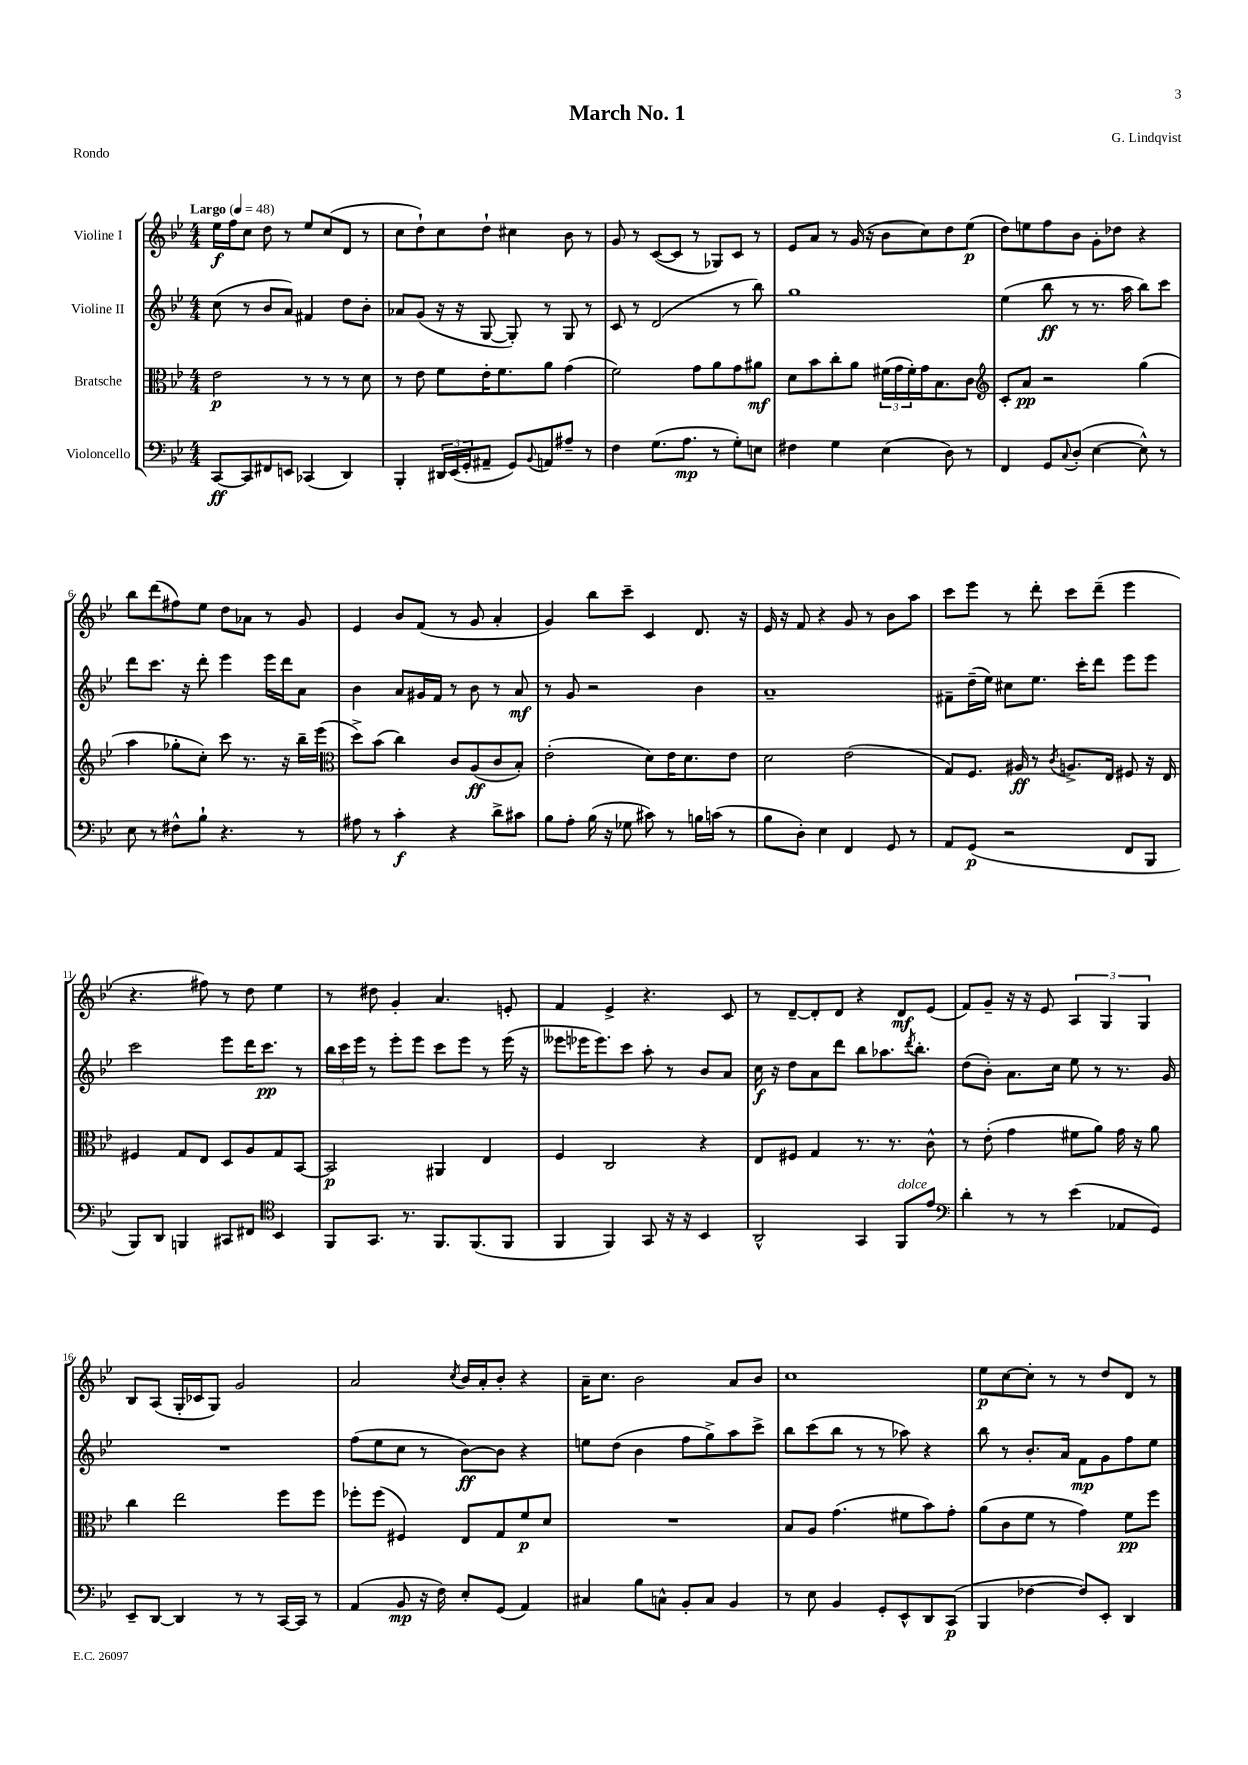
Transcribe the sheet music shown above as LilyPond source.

\header { title = "March No. 1" composer = "G. Lindqvist" piece = "Rondo" }
<<
\new StaffGroup <<
\new Staff = "s0" \with { instrumentName = "Violine I" } {
    \clef treble \key bes \major \numericTimeSignature \time 4/4 \tempo "Largo" 4 = 48
    ees''16\f f''16 c''8 d''8 r8 ees''8 c''8( d'8 r8 |
    c''8 d''8-!) c''8 d''8-! cis''4 bes'8 r8 |
    g'8 r8 c'8~( c'8 r8 ges8) c'8 r8 |
    ees'8 a'8 r8 g'16( r16 bes'8 c''8) d''8 ees''8\p( |
    d''8) e''8 f''8 bes'8 g'8-. des''8 r4 |
    bes''8 d'''8( fis''8) ees''8 d''8 aes'8 r8 g'8 |
    ees'4 bes'8 f'8( r8 g'8 a'4-. |
    g'4) bes''8 c'''8-- c'4 d'8. r16 |
    ees'16 r16 f'8 r4 g'8 r8 bes'8 a''8 |
    c'''8 ees'''8 r8 d'''8-. c'''8 d'''8--( ees'''4 |
    r4. fis''8) r8 d''8 ees''4 |
    r8 dis''8 g'4-. a'4. e'8-. |
    f'4 ees'4-> r4. c'8 |
    r8 d'8~-- d'8-. d'8 r4 d'8\mf ees'8( |
    f'8) g'8-- r16 r16 ees'8 \tuplet 3/2 { a4 g4 g4 } |
    bes8 a8( g16-. ces'16 g8) g'2 |
    a'2 \acciaccatura { c''8 } bes'16 a'16-. bes'8-. r4 |
    a'16-- c''8. bes'2 a'8 bes'8 |
    c''1 |
    ees''8\p c''8~ c''8-. r8 r8 d''8 d'8 r8 \bar "|." |
}
\new Staff = "s1" \with { instrumentName = "Violine II" } {
    \clef treble \key bes \major \numericTimeSignature \time 4/4
    c''8( r8 bes'8 a'8) fis'4 d''8 bes'8-. |
    aes'8 g'8( r16 r16 g8~ g8-.) r8 g8 r8 |
    c'8 r8 d'2( r8 bes''8) |
    g''1 |
    ees''4( bes''8\ff r8 r8. a''16 bes''8) c'''8 |
    d'''8 c'''8. r16 d'''8-. ees'''4 ees'''16 d'''16 a'8 |
    bes'4 a'8 gis'16 f'16 r8 bes'8 r8 a'8\mf |
    r8 g'8 r2 bes'4 |
    a'1-- |
    fis'8-- d''16--( ees''16) cis''8 ees''8. c'''16-. d'''8 ees'''8 ees'''8 |
    c'''2 ees'''8 d'''16 c'''8.\pp r8 |
    \tuplet 3/2 { bes''16 c'''16 ees'''16 } r8 ees'''8-. ees'''8 c'''8 ees'''8 r8 ees'''16( r16 |
    eeses'''8 ees'''16 ees'''8.) c'''8 a''8-. r8 bes'8 a'8 |
    c''16\f r16 d''8 a'8 d'''8 bes''8 aes''8. \acciaccatura { d'''8 } bes''8.-. |
    d''8( bes'8-.) a'8. c''16 ees''8 r8 r8. g'16 |
    R1 |
    f''8( ees''8 c''8 r8 bes'8~\ff) bes'8 r4 |
    e''8 d''8( bes'4 f''8 g''8->) a''8 c'''8-> |
    bes''8 c'''8( bes''8 r8 r8 aes''8) r4 |
    bes''8 r8 bes'8.-. a'16 f'8\mp g'8 f''8 ees''8 \bar "|." |
}
\new Staff = "s2" \with { instrumentName = "Bratsche" } {
    \clef alto \key bes \major \numericTimeSignature \time 4/4
    ees'2\p r8 r8 r8 d'8 |
    r8 ees'8 f'8 ees'16-. f'8. a'8 g'4( |
    f'2) g'8 a'8 g'8 ais'8\mf |
    d'8 bes'8 c''8-. a'8 \tuplet 3/2 { fis'16( g'16 fis'16-.) } g'16 bes8. c'8 |
    \clef treble c'8-. a'8\pp r2 g''4( |
    a''4 ges''8-. c''8-.) c'''8 r8. r16 bes''16-- ees'''16( |
    \clef alto d''8->) bes'8( c''4) c'8 a8\ff( c'8 bes8-.) |
    ees'2-.( d'8) ees'16 d'8. ees'8 |
    d'2 ees'2( |
    g8) f8. ais16\ff r8 \acciaccatura { c'8 } a8.-> ees16 fis8 r16 ees16 |
    fis4 g8 ees8 d8 a8 g8 bes,8~ |
    bes,2\p ais,4 ees4 |
    f4 c2 r4 |
    ees8 fis8 g4 r8. r8. c'8-^ |
    r8 ees'8-.( g'4 fis'8 a'8) g'16 r16 a'8 |
    c''4 ees''2 f''8 f''8 |
    fes''8-. fes''8( fis4) ees8 g8 f'8\p d'8 |
    R1 |
    bes8 a8 g'4.( fis'8 bes'8) g'8-. |
    a'8( c'8 f'8 r8 g'4) f'8\pp f''8 \bar "|." |
}
\new Staff = "s3" \with { instrumentName = "Violoncello" } {
    \clef bass \key bes \major \numericTimeSignature \time 4/4
    c,8~\ff c,8 fis,8 e,8 ces,4( d,4) |
    bes,,4-. \tuplet 3/2 { dis,16 ees,16( g,16-. } ais,8-- g,8) \appoggiatura { bes,8 } a,8 ais8-- r8 |
    f4 g8.( a8.\mp r8 g8-.) e8 |
    fis4 g4 ees4( d8) r8 |
    f,4 g,8 \appoggiatura { c8 } d8-.( ees4~ ees8-^) r8 |
    ees8 r8 fis8-^ bes8-! r4. r8 |
    ais8 r8 c'4-.\f r4 d'8-> cis'8 |
    bes8 a8-. bes16( r16 ges8 cis'8) r8 b16 c'16( r8 |
    bes8 d8-.) ees4 f,4 g,8 r8 |
    a,8 g,8\p( r2 f,8 bes,,8 |
    bes,,8) d,8 b,,4 cis,8 fis,8 \clef tenor bes,4 |
    f,8 g,8. r8. f,8. f,8.( f,8 |
    f,4 f,4) g,8 r16 r16 bes,4 |
    a,2-^ g,4 f,8^\markup { \italic "dolce" } ees'8 |
    \clef bass d'4-. r8 r8 ees'4( aes,8 g,8) |
    ees,8-- d,8~ d,4 r8 r8 c,16~ c,16 r8 |
    a,4( bes,8\mp r16 f16) ees8-. g,8( a,4) |
    cis4 bes8 c8-^ bes,8-. c8 bes,4 |
    r8 ees8 bes,4 g,8-. ees,8-^ d,8 c,8\p( |
    bes,,4 fes4~ fes8) ees,8-. d,4 \bar "|." |
}
>>
>>
